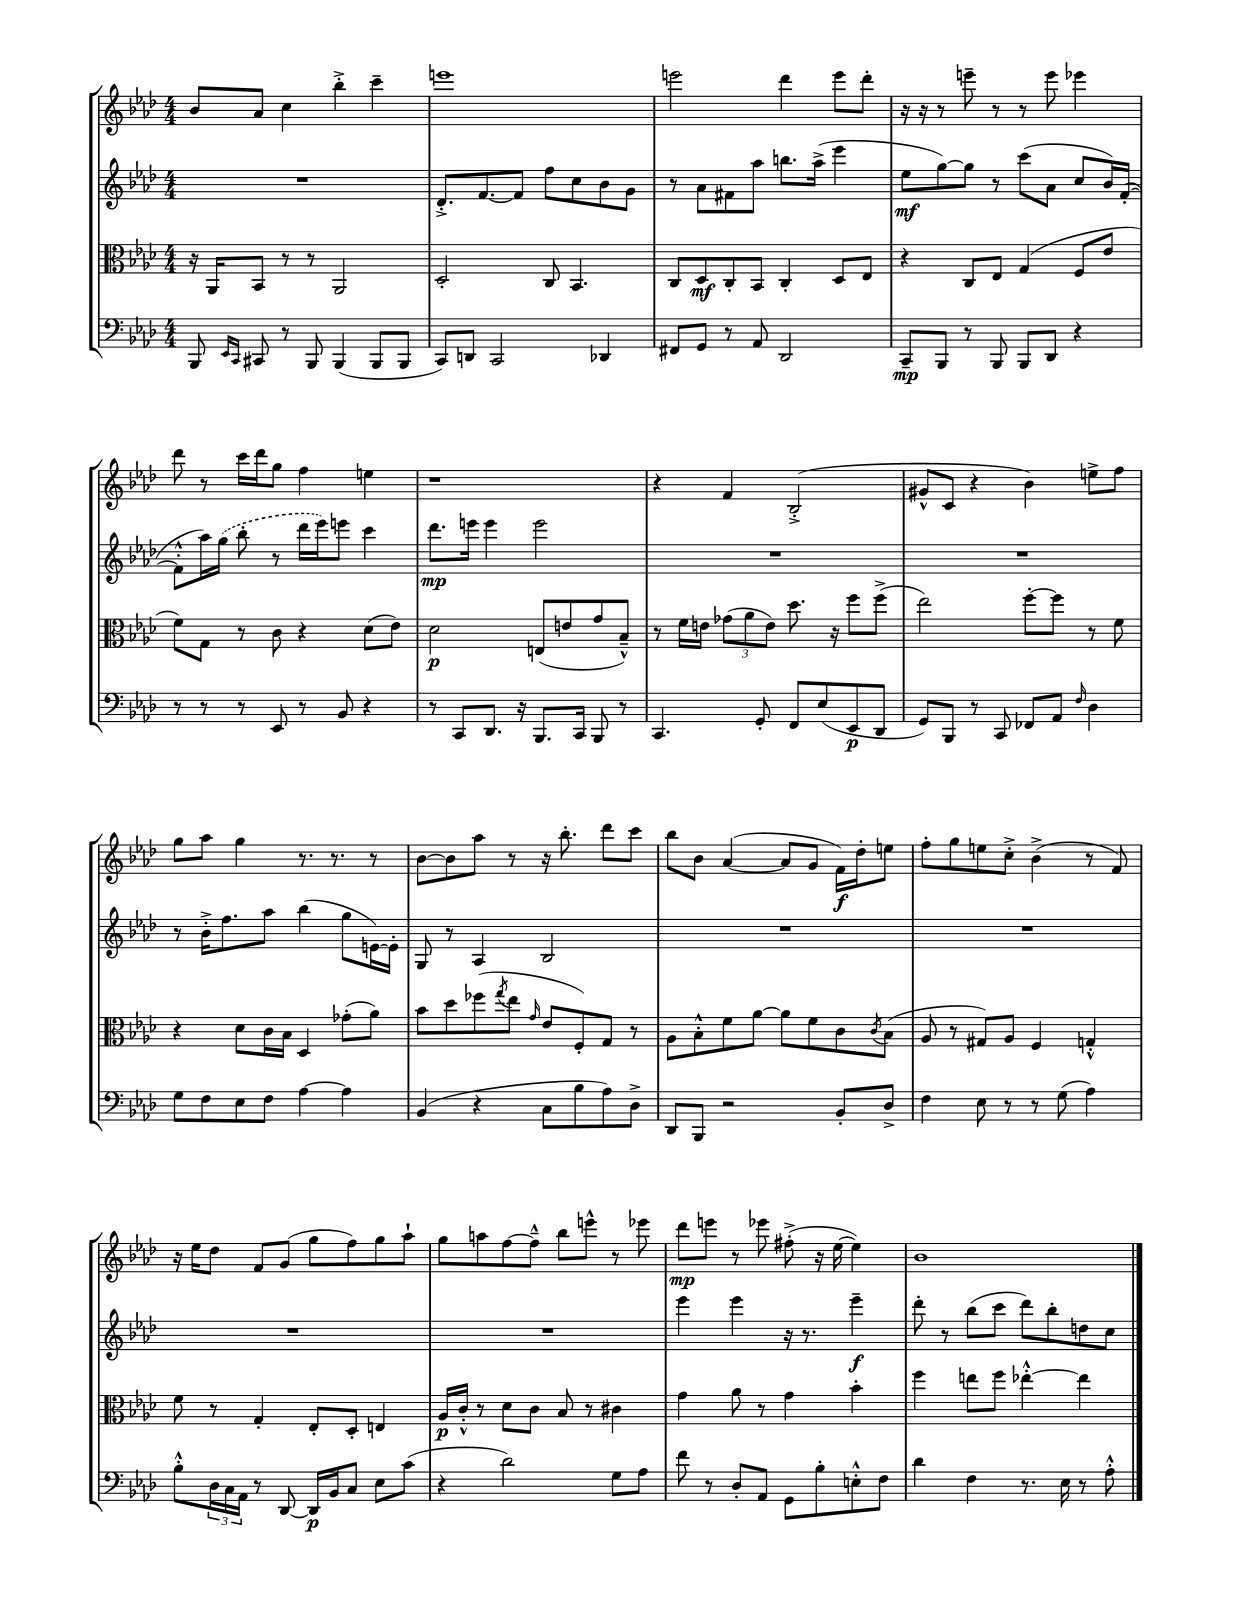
<<
\new StaffGroup <<
\new Staff = "s0" {
    \clef treble \key aes \major \numericTimeSignature \time 4/4
    bes'8 aes'8 c''4 bes''4-.-> c'''4-- |
    e'''1 |
    e'''2 des'''4 e'''8 des'''8-. |
    r16 r16 r8 e'''8-- r8 r8 e'''8 ees'''4 |
    des'''8 r8 c'''16 des'''16 g''8 f''4 e''4 |
    r1 |
    r4 f'4 bes2-.->( |
    gis'8-^ c'8 r4 bes'4) e''8-> f''8 |
    g''8 aes''8 g''4 r8. r8. r8 |
    bes'8~ bes'8 aes''8 r8 r16 bes''8.-. des'''8 c'''8 |
    bes''8 bes'8 aes'4~( aes'8 g'8 f'16\f) des''16-. e''8 |
    f''8-. g''8 e''8 c''8-.-> bes'4->( r8 f'8) |
    r16 ees''16 des''8 f'8 g'8( g''8 f''8) g''8 aes''8-! |
    g''8 a''8 f''8~ f''8---^ bes''8 e'''8-^ r8 ees'''8 |
    des'''8\mp e'''8 r8 ees'''8 fis''8-.->( r16 ees''16~ ees''4) |
    bes'1 \bar "|." |
}
\new Staff = "s1" {
    \clef treble \key aes \major \numericTimeSignature \time 4/4
    R1 |
    des'8.-.-> f'8.~ f'8 f''8 c''8 bes'8 g'8 |
    r8 aes'8 fis'8 aes''8 b''8. aes''16->( ees'''4 |
    ees''8\mf g''8~) g''8 r8 c'''8( aes'8 c''8 bes'16) f'16~-.( |
    f'8-.-^ aes''16) \once \slurDashed g''16( bes''8-. r8 des'''16 ees'''16) e'''8 c'''4 |
    des'''8.\mp e'''16 e'''4 e'''2 |
    R1 |
    R1 |
    r8 bes'16-.-> f''8. aes''8 bes''4( g''8 e'16~) e'16-. |
    g8 r8 aes4 bes2 |
    R1 |
    R1 |
    R1 |
    R1 |
    ees'''4 ees'''4 r16 r8. ees'''4--\f |
    des'''8-. r8 bes''8( c'''8 des'''8) bes''8-. d''8 c''8 \bar "|." |
}
\new Staff = "s2" {
    \clef alto \key aes \major \numericTimeSignature \time 4/4
    r16 aes,16 bes,8 r8 r8 aes,2 |
    des2-. c8 bes,4. |
    c8 des8\mf c8-. bes,8 c4-. des8 ees8 |
    r4 c8 ees8 g4( f8 ees'8 |
    f'8) g8 r8 c'8 r4 des'8( ees'8) |
    des'2\p e8( e'8 g'8 bes8---^) |
    r8 f'16 e'16 \tuplet 3/2 { ges'8( aes'8 e'8) } des''8. r16 f''8 f''8->( |
    ees''2) f''8~-. f''8 r8 f'8 |
    r4 des'8 c'16 bes16 des4 ges'8-.( aes'8) |
    bes'8 des''8 fes''8( \acciaccatura { g''8 } ees''8 \grace { g'16 } ees'8 f8-.) g8 r8 |
    aes8 bes8-.-^ f'8 aes'8~ aes'8 f'8 c'8 \acciaccatura { c'8 } bes8( |
    aes8 r8 gis8) aes8 f4 g4-.-^ |
    f'8 r8 g4-. ees8-. des8-. e4 |
    aes16\p c'16-.-^ r8 des'8 c'8 bes8 r8 cis'4 |
    g'4 aes'8 r8 g'4 bes'4-. |
    f''4 e''8 f''8 ees''4~-.-^ ees''4 \bar "|." |
}
\new Staff = "s3" {
    \clef bass \key aes \major \numericTimeSignature \time 4/4
    bes,,8 \grace { ees,16 c,16 } cis,8 r8 bes,,8 bes,,4( bes,,8 bes,,8 |
    c,8) d,8 c,2 des,4 |
    fis,8 g,8 r8 aes,8 des,2 |
    c,8--\mp bes,,8 r8 bes,,8 bes,,8 des,8 r4 |
    r8 r8 r8 ees,8 r8 bes,8 r4 |
    r8 c,8 des,8. r16 bes,,8. c,16 bes,,8 r8 |
    c,4. g,8-. f,8 ees8( ees,8\p des,8 |
    g,8) bes,,8 r8 c,8 fes,8 aes,8 \grace { f16 } des4 |
    g8 f8 ees8 f8 aes4~ aes4 |
    bes,4( r4 c8 bes8 aes8) des8-> |
    des,8 bes,,8 r2 bes,8-. des8-> |
    f4 ees8 r8 r8 g8( aes4) |
    bes8-.-^ \tuplet 3/2 { des16 c16 aes,16 } r8 des,8~ des,16\p bes,16 c8 ees8 c'8( |
    r4 des'2) g8 aes8 |
    f'8 r8 des8-. aes,8 g,8 bes8-. e8-.-^ f8 |
    des'4 f4 r8. ees16 r8 aes8-.-^ \bar "|." |
}
>>
>>
\layout { \context { \Score \remove "Bar_number_engraver" } }
